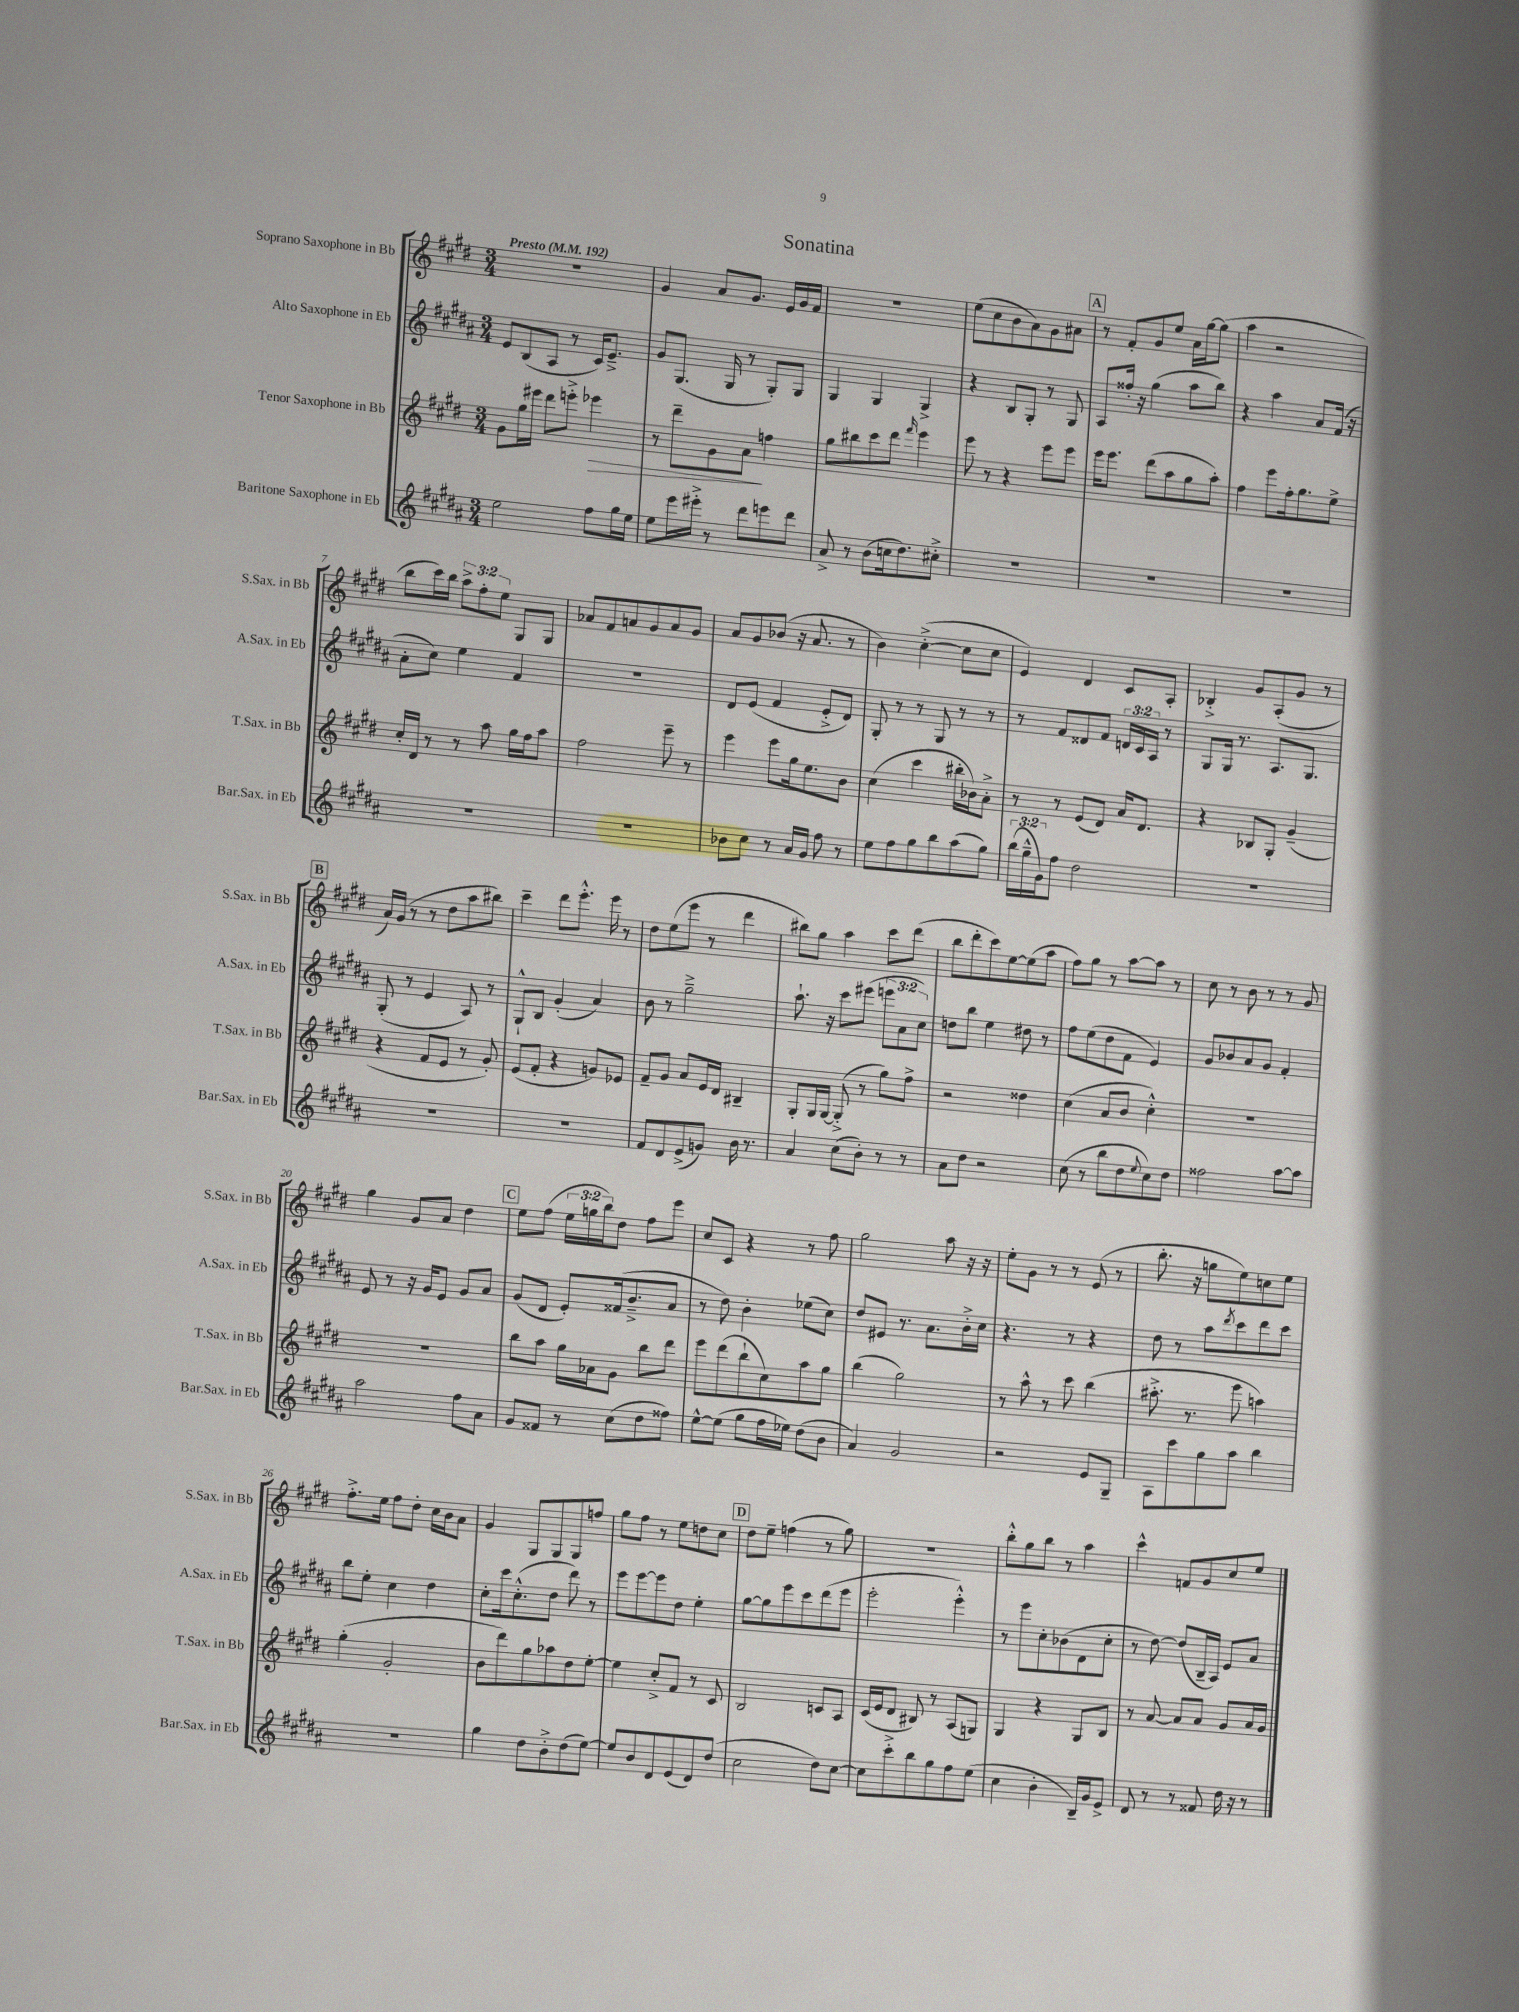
\header { title = "Sonatina" }
<<
\new StaffGroup <<
\new Staff = "s0" \with { instrumentName = "Soprano Saxophone in Bb" shortInstrumentName = "S.Sax. in Bb" } {
    \clef treble \key e \major \numericTimeSignature \time 3/4 \override Staff.TupletNumber.text = #tuplet-number::calc-fraction-text \tempo "Presto" 4 = 192
    R2. |
    gis'4 a'8 gis'8. e'16 gis'16 fis'16 |
    R2. |
    e''8( cis''8 b'8 a'8) gis'8 ais'8 |
    \mark \markup { \box "A" } r8 fis'8-. gis'8 e''8 a'16 gis''16~ gis''8( |
    a''4 r2 |
    b''8 cis'''16) b''16 \tuplet 3/2 { a''8-> fis''8-. e''8 } gis8 gis8 |
    aes'8 fis'8 a'8 gis'8 a'8 gis'8 |
    a'8 gis'8 bes'8( r16 a'8. r8 |
    b'4) cis''4~-.->( cis''8 cis''8 |
    e'4) dis'4 cis'8 a8-. |
    bes4-.-> gis'8 a8-.( gis'8 r8 |
    \mark \markup { \box "B" } a'16) gis'16( r8 r8 dis''8 a''8 bis''8) |
    cis'''4-- dis'''8 e'''8.-.-^ e'''16 r8 |
    dis''8 e''8( e'''8 r8 dis'''4 |
    bis''8) gis''8 a''4 cis'''8 dis'''8( |
    b''8 dis'''8-. cis'''8) e''8~ e''8( a''8 |
    fis''8) gis''8 r8 a''8~ a''8 r8 |
    cis''8 r8 b'8 r8 r8 gis'8 |
    gis''4 gis'8 a'8 dis''4 |
    \mark \markup { \box "C" } e''8 fis''8( \tuplet 3/2 { e''16 g''16 b''16) } dis''8 fis''8 e'''8 |
    cis''8 cis'8 r4 r8 fis''8 |
    gis''2 a''8 r16 r16 |
    e''8-. gis'8 r8 r8 e'8( r8 |
    b''8.-. r16 g''8 e''8) c''8 e''8 |
    fis''8.-.-> e''16 fis''8 dis''8-. cis''16 b'16 a'8 |
    gis'4 gis8 gis8 gis8 f''8 |
    gis''8 fis''8 r8 e''8 d''8 cis''8 |
    \mark \markup { \box "D" } dis''8 e''8-- f''4( r8 gis''8) |
    R2. |
    b''8-.-^ gis''8 b''8 r8 a''4 |
    cis'''4-^ f'8 gis'8 cis''8 e''8 \bar "|." |
}
\new Staff = "s1" \with { instrumentName = "Alto Saxophone in Eb" shortInstrumentName = "A.Sax. in Eb" } {
    \clef treble \key b \major \numericTimeSignature \time 3/4 \override Staff.TupletNumber.text = #tuplet-number::calc-fraction-text
    e'8 b8( ais8 r8 cis'16) e'8.---> |
    gis'8 gis8.( gis16 r8 gis8-.) gis8 |
    gis4 gis4 gis4-> |
    r4 b8 gis8-. r8 gis8 |
    \mark \markup { \box "A" } ais8 fisis''16-. r16 gis''4( ais''8 b''8) |
    r4 ais''4 ais'8 fis'16( r16 |
    ais'8-. cis''8) e''4 fis'4 |
    R2. |
    dis'8 e'8( fis'4 e'8-.-> dis'8) |
    gis8-. r8 r8 gis8 r8 r8 |
    r8 fis'8 disis'8 fis'8 \tuplet 3/2 { d'16 cis'16 ais16 } r8 |
    gis8 gis16 r8. ais8. gis8. |
    \mark \markup { \box "B" } gis8-.( r8 e'4 ais8) r8 |
    gis8-!-^ b8 gis'4-.( ais'4) |
    b'8 r8 gis''2---> |
    ais''8.-! r16 cis'''8 eis'''8( \tuplet 3/2 { e'''8 ais'8 cis''8) } |
    d''8 b''8 e''4 dis''8 r8 |
    fis''8 e''8( dis''8 fis'8 e'4) |
    gis'8 bes'8 ais'8 gis'8 fis'4-. |
    e'8 r8 r16 gis'16 e'8 gis'8 ais'8 |
    \mark \markup { \box "C" } gis'8( dis'8 e'8-.) fisis'16( b'8.---> ais'8 |
    r8 dis''8) b'4-. ees''8( cis''8) |
    dis''8 eis'8 r8. ais'8. b'16-.-> cis''16 |
    r4. r8 r4 |
    dis''8 r8 ais''8 \acciaccatura { dis'''8 } cis'''8 dis'''8 cis'''8 |
    b''8 e''8-. cis''4 dis''4 |
    cis''8-. cis'''16 cis''8.-.-^( dis''8 dis'''8) r8 |
    e'''8 e'''8~ e'''8 dis''8 e''4-. |
    \mark \markup { \box "D" } gis''8~ gis''8 e'''8 cis'''8 dis'''8( e'''8 |
    e'''2-. e'''4-.-^) |
    r8 e'''8 cis''8-. bes'8( dis'8 cis''8-. |
    r8 dis''8~) dis''8( b16-- ais16) e'8 ais'8 \bar "|." |
}
\new Staff = "s2" \with { instrumentName = "Tenor Saxophone in Bb" shortInstrumentName = "T.Sax. in Bb" } {
    \clef treble \key e \major \numericTimeSignature \time 3/4
    gis'8 gis''16 eis'''16 dis'''8 e'''8-.-> ees'''4\> |
    r8 dis'''8-- gis'8 a'8\! f''4 |
    gis''8 bis''8 cis'''8 dis'''8 \grace { fis'''16 } e'''4 |
    e'''8 r8 r4 e'''8 e'''8 |
    \mark \markup { \box "A" } e'''16 e'''8. dis'''8( a''8 gis''8 a''8-.) |
    fis''4 e'''8 fis''16-. gis''8. e''8-> |
    cis''16-. dis'16 r8 r8 a''8 gis''16 fis''16 a''8 |
    fis''2 e'''8-- r8 |
    e'''4 e'''8 gis''16 e''8. b'8 |
    cis''4( cis'''4 bis''16-. bes'16) a'8-.-> |
    r8 r8 e'8( dis'8) a'16 dis'8. |
    r4 bes8 gis8-. gis'4--( |
    \mark \markup { \box "B" } r4 fis'8 e'8 r8 gis'8-.) |
    e'8( fis'8-. r4 g'8) ees'8 |
    fis'8-- gis'8 a'8 e'16 dis'16 bis4-- |
    gis8-. gis16 gis16~ gis8-.->( r8 gis''8) fis''8-> |
    r2 disis''4 |
    cis''4( a'8 b'8 cis''4-.-^) |
    R2. |
    R2. |
    \mark \markup { \box "C" } b''8 a''8 gis''16 aes'16 gis'8 b''8 dis'''8 |
    e'''8 dis'''8( b''8-! cis''8) a''8 gis''8 |
    b''4( gis''2) |
    r8 a''8-^ r8 cis'''8 b''4( |
    ais''8.-.-> r8. e'''8 a''4) |
    gis''4-.( gis'2-. |
    b'8 dis'''8) gis''8 aes''8 dis''8 e''8~-. |
    e''4 cis''8-.-> fis'8 r8 cis'8 |
    \mark \markup { \box "D" } b2 c'8 a8 |
    cis'16( e'16 dis'8 bis8) r8 a8( g8) |
    gis4 r4 gis8 b8 |
    r8 a'8~ a'8 a'8 gis'8 a'16 gis'16 \bar "|." |
}
\new Staff = "s3" \with { instrumentName = "Baritone Saxophone in Eb" shortInstrumentName = "Bar.Sax. in Eb" } {
    \clef treble \key b \major \numericTimeSignature \time 3/4 \override Staff.TupletNumber.text = #tuplet-number::calc-fraction-text
    e''2 fis''8 gis''16 e''16 |
    e''8 e'''16 eis'''16-.-> r8 dis'''8 e'''8 dis'''8 |
    ais'8-> r8 b'8( c''16 dis''8.) cis''8-.-> |
    R2. |
    \mark \markup { \box "A" } R2. |
    R2. |
    R2. |
    R2. |
    bes'8 cis''8 r8 ais'16 gis'16 fis''8 r8 |
    e''8 fis''8 gis''8 b''8 ais''8( gis''8) |
    \tuplet 3/2 { b''16( gis''16---^ gis'16) } fis''8 dis''2 |
    R2. |
    \mark \markup { \box "B" } R2. |
    R2. |
    fis'8 dis'8 e'8->( g'8) b'16 r8. |
    ais'4 cis''8( b'8-.) r8 r8 |
    ais'8 dis''8 r2 |
    cis''8( r8 b''8 dis''8 \appoggiatura { e''8 } cis''8) dis''8 |
    fisis''2 ais''8~ ais''8 |
    ais''2 fis''8 ais'8 |
    \mark \markup { \box "C" } gis'8 fisis'8 r8 cis''8( dis''8 fisis''8) |
    e''8~-^ e''8( gis''8 fis''16 ees''16) dis''8( b'8 |
    ais'4) gis'2 |
    r2 e'8 gis8-- |
    ais8 cis'''8 gis''8 ais''8 b''4 |
    R2. |
    gis''4 dis''8 b'8-.-> dis''8( e''8~) |
    e''8 b'8 dis'8 e'8( dis'8) dis''8( |
    \mark \markup { \box "D" } cis''2 dis''8) cis''8~ |
    cis''8 cis'''8-.-> b''8 gis''8 fis''8 e''8( |
    cis''4 b'4-. b16--) gis'16 e'8-> |
    dis'8 r8 r8 fisis'8 dis''16 r16 r8 \bar "|." |
}
>>
>>
